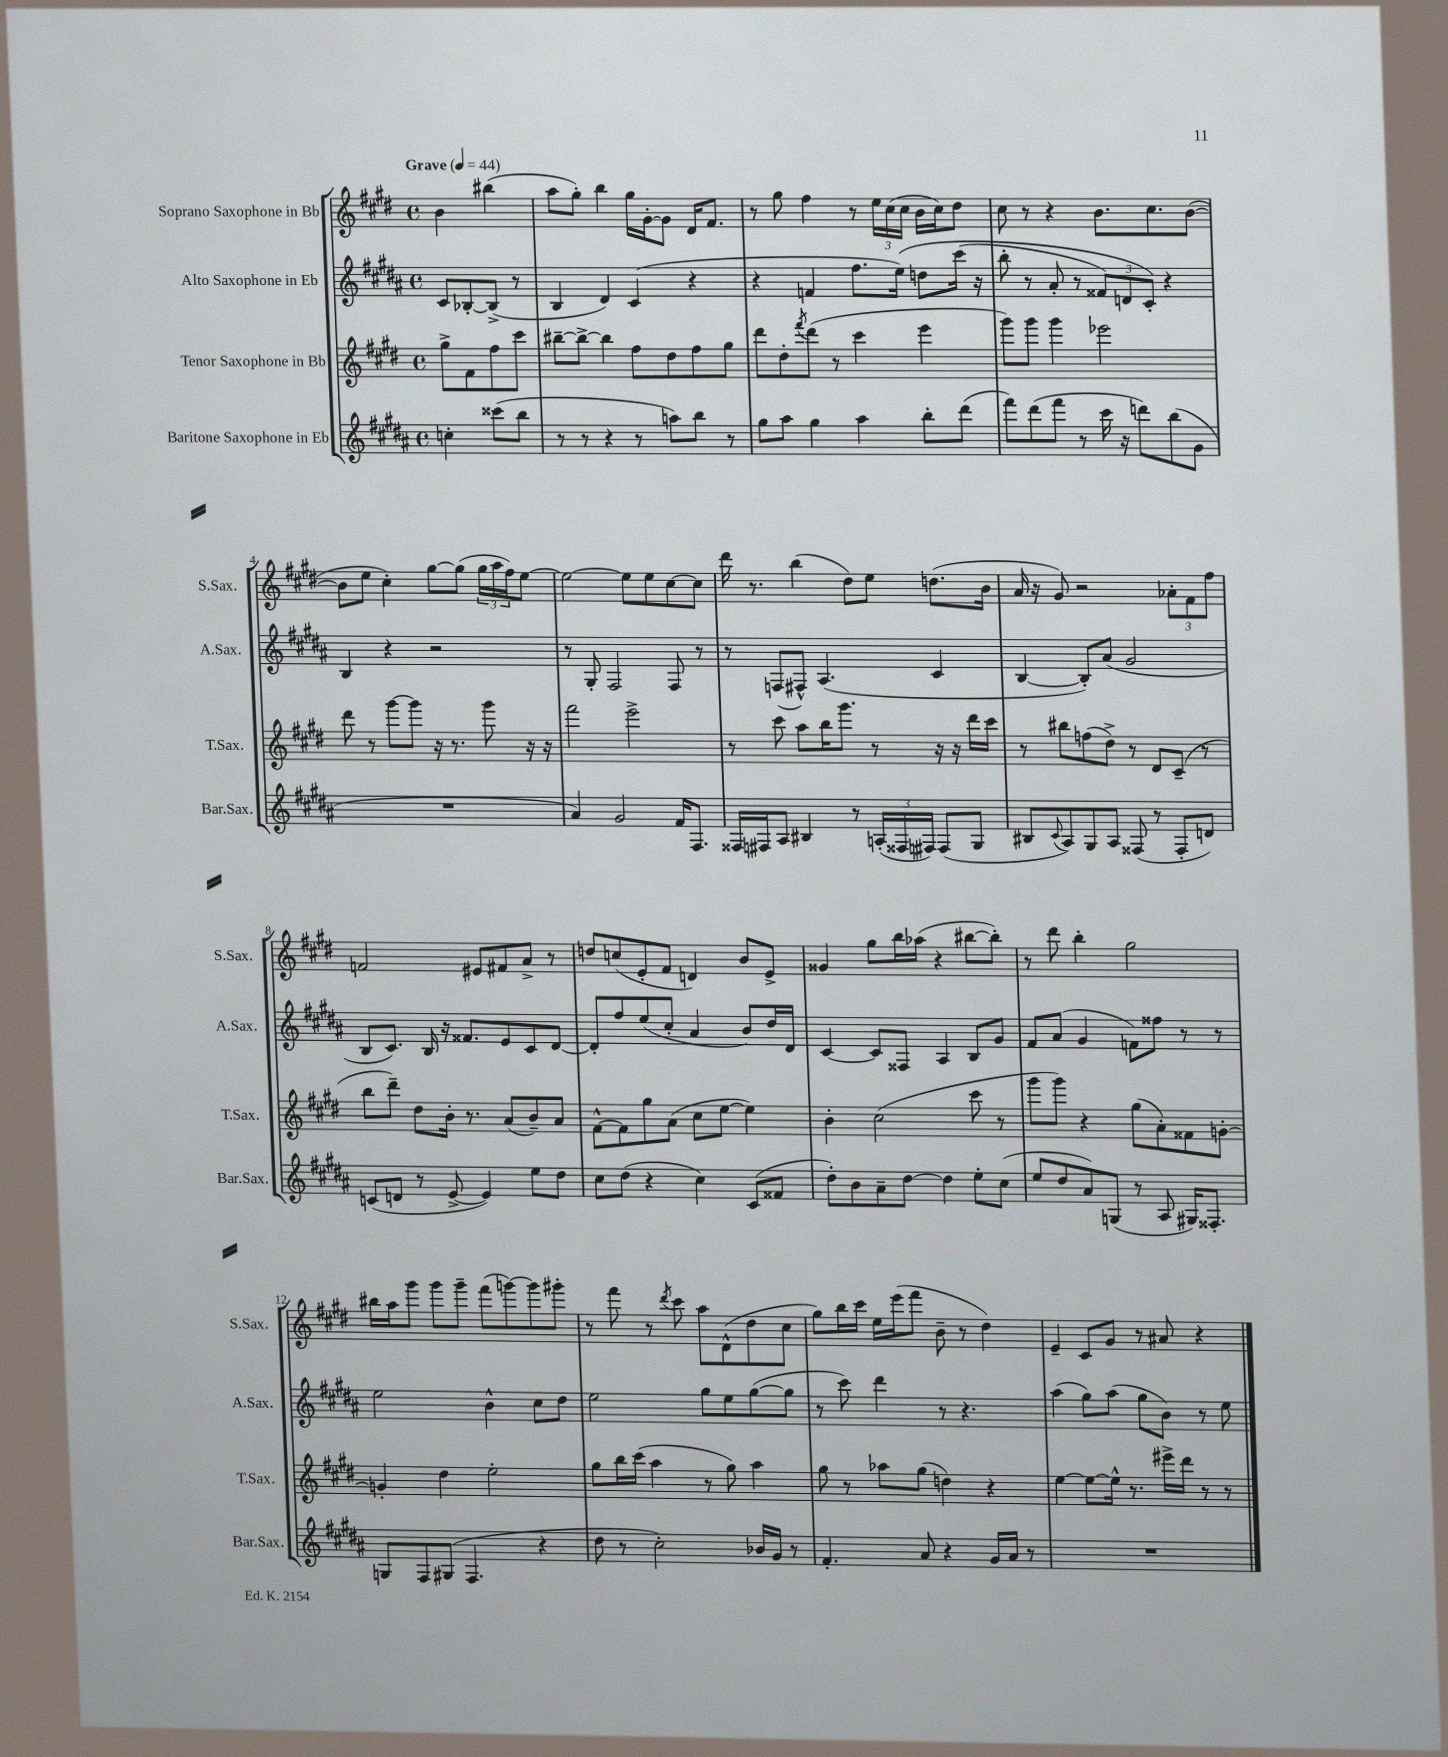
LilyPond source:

<<
\new StaffGroup <<
\new Staff = "s0" \with { instrumentName = "Soprano Saxophone in Bb" shortInstrumentName = "S.Sax." } {
    \clef treble \key e \major \defaultTimeSignature \time 4/4 \partial 2 \tempo "Grave" 4 = 44
    b'4 bis''4( |
    a''8 gis''8-.) b''4 gis''16 gis'16~-. gis'8 dis'16 fis'8. |
    r8 gis''8 fis''4 r8 \tuplet 3/2 { e''16 cis''16( cis''16 } b'16 cis''16) dis''8 |
    cis''8 r8 r4 b'8. cis''8. b'8~( |
    b'8 e''8 cis''4-.) gis''8~ gis''8( \tuplet 3/2 { gis''16 a''16 fis''16) } e''8~ |
    e''2~ e''8 e''8 cis''8~ cis''8 |
    dis'''16 r8. b''4( dis''8) e''8 d''8.( b'16 |
    a'16 r16 gis'8) r2 \tuplet 3/2 { aes'8-. fis'8 fis''8 } |
    f'2 eis'8 fis'8 a'8-> r8 |
    d''8 c''8( e'8-. fis'8 d'4) b'8 e'8-> |
    gisis'4 gis''8 b''16 aes''16( r4 bis''8~ bis''8-.) |
    r8 dis'''8 b''4-. gis''2 |
    bis''16 a''16 gis'''8 gis'''8 gis'''8-- fis'''8( g'''8~) g'''8 gis'''8-. |
    r8 fis'''8 r8 \acciaccatura { dis'''8 } cis'''8 a''8 dis'8-^( dis''8 cis''8 |
    gis''8) b''16 cis'''16 e''16 e'''16( fis'''8 b'8-- r8 dis''4) |
    e'4-- cis'8 gis'8 r8 ais'8 r4 \bar "|." |
}
\new Staff = "s1" \with { instrumentName = "Alto Saxophone in Eb" shortInstrumentName = "A.Sax." } {
    \clef treble \key b \major \defaultTimeSignature \time 4/4 \partial 2
    cis'8 bes8~-. bes8->( r8 |
    b4 dis'4) cis'4( r4 |
    r4 f'4 fis''8. e''16)\( d''8 cis'''16( r16 |
    b''8-. r8 ais'8-. r8 \tuplet 3/2 { fisis'8) d'8 cis'8-.\) } r4 |
    b4 r4 r2 |
    r8 gis8-. fis2 fis8 r8 |
    r8 f8( fis8-^) ais4.( cis'4 |
    b4~ b8-.) ais'8( gis'2 |
    b8 cis'8.) b16 r16 fisis'8. e'8 cis'8 dis'8~ |
    dis'8-. fis''8 e''8( cis''8-. ais'4 b'8) dis''16 dis'16 |
    cis'4~ cis'8 fisis8 ais4 b8 gis'8 |
    fis'8 ais'8( gis'4 f'8) fisis''8 r8 r8 |
    e''2 b'4-^ cis''8 dis''8 |
    e''2 gis''8 e''8 gis''8~( gis''8 |
    r8 cis'''8) dis'''4 r8 r4. |
    ais''4( gis''8) ais''8( gis''8 b'8) r8 e''8 \bar "|." |
}
\new Staff = "s2" \with { instrumentName = "Tenor Saxophone in Bb" shortInstrumentName = "T.Sax." } {
    \clef treble \key e \major \defaultTimeSignature \time 4/4 \partial 2
    gis''8-> fis'8 fis''8 cis'''8 |
    bis''8~-- bis''8~-> bis''4 fis''8 dis''8 fis''8 gis''8 |
    dis'''8 dis''8-. \acciaccatura { fis'''8 } dis'''8( r8 cis'''4 e'''4 |
    gis'''8) gis'''8 gis'''4 ees'''2 |
    dis'''8 r8 gis'''8~ gis'''8 r16 r8. gis'''8 r16 r16 |
    fis'''2 e'''2-> |
    r8 cis'''8 a''8 b''16 gis'''8. r8 r16 r16 dis'''16 cis'''16 |
    r8 bis''8 f''8( dis''8->) r8 dis'8 cis'8--( r8 |
    b''8 dis'''8--) dis''8 b'16-. r8. a'8( b'8--) a'8 |
    fis'8~-^ fis'8 gis''8 a'8( cis''8 e''8~ e''4) |
    b'4-. cis''2( cis'''8 r8 |
    gis'''8 gis'''8) r4 gis''8( a'8-.) fisis'8 g'8~-. |
    g'4-. dis''4 e''2-. |
    gis''8 b''16 cis'''16( a''4 r8 gis''8) a''4 |
    gis''8 r8 aes''8 gis''8( d''4) r4 |
    e''4~ e''8~ e''16-^ r8. eis'''16-> dis'''16 r8 r8 \bar "|." |
}
\new Staff = "s3" \with { instrumentName = "Baritone Saxophone in Eb" shortInstrumentName = "Bar.Sax." } {
    \clef treble \key b \major \defaultTimeSignature \time 4/4 \partial 2
    c''4-. cisis'''8( b''8 |
    r8 r8 r4 r8 a''8) b''8 r8 |
    gis''8 ais''8 gis''4 ais''4 b''8-. dis'''8( |
    fis'''8) dis'''8( fis'''8 r8 cis'''16 r16 d'''8) b''8( gis'8 |
    R1 |
    ais'4) gis'2 fis'16 fis8. |
    fisis16 fis16 ais8 bis4 r8 \tuplet 3/2 { a16-.( fisis16 fis16) } fis8( gis8 |
    bis8 \appoggiatura { cis'8 } ais8) gis8 ais8 fisis8( r8 fisis8-. d'8) |
    c'8( d'8 r8 e'8~-> e'4) e''8 dis''8 |
    cis''8 dis''8( r4 cis''4) cis'8( fisis'8 |
    dis''8-.) b'8 ais'8-- dis''8~ dis''4 e''8-. cis''8( |
    e''8 dis''8 ais'8) g8( r8 ais8 gis16) fisis8.-. |
    g8 fis8 gis8( fis4. r4 |
    dis''8 r8 cis''2-.) bes'16 gis'16 r8 |
    fis'4.-. ais'8 r4 gis'16 ais'16 r8 |
    R1 \bar "|." |
}
>>
>>
